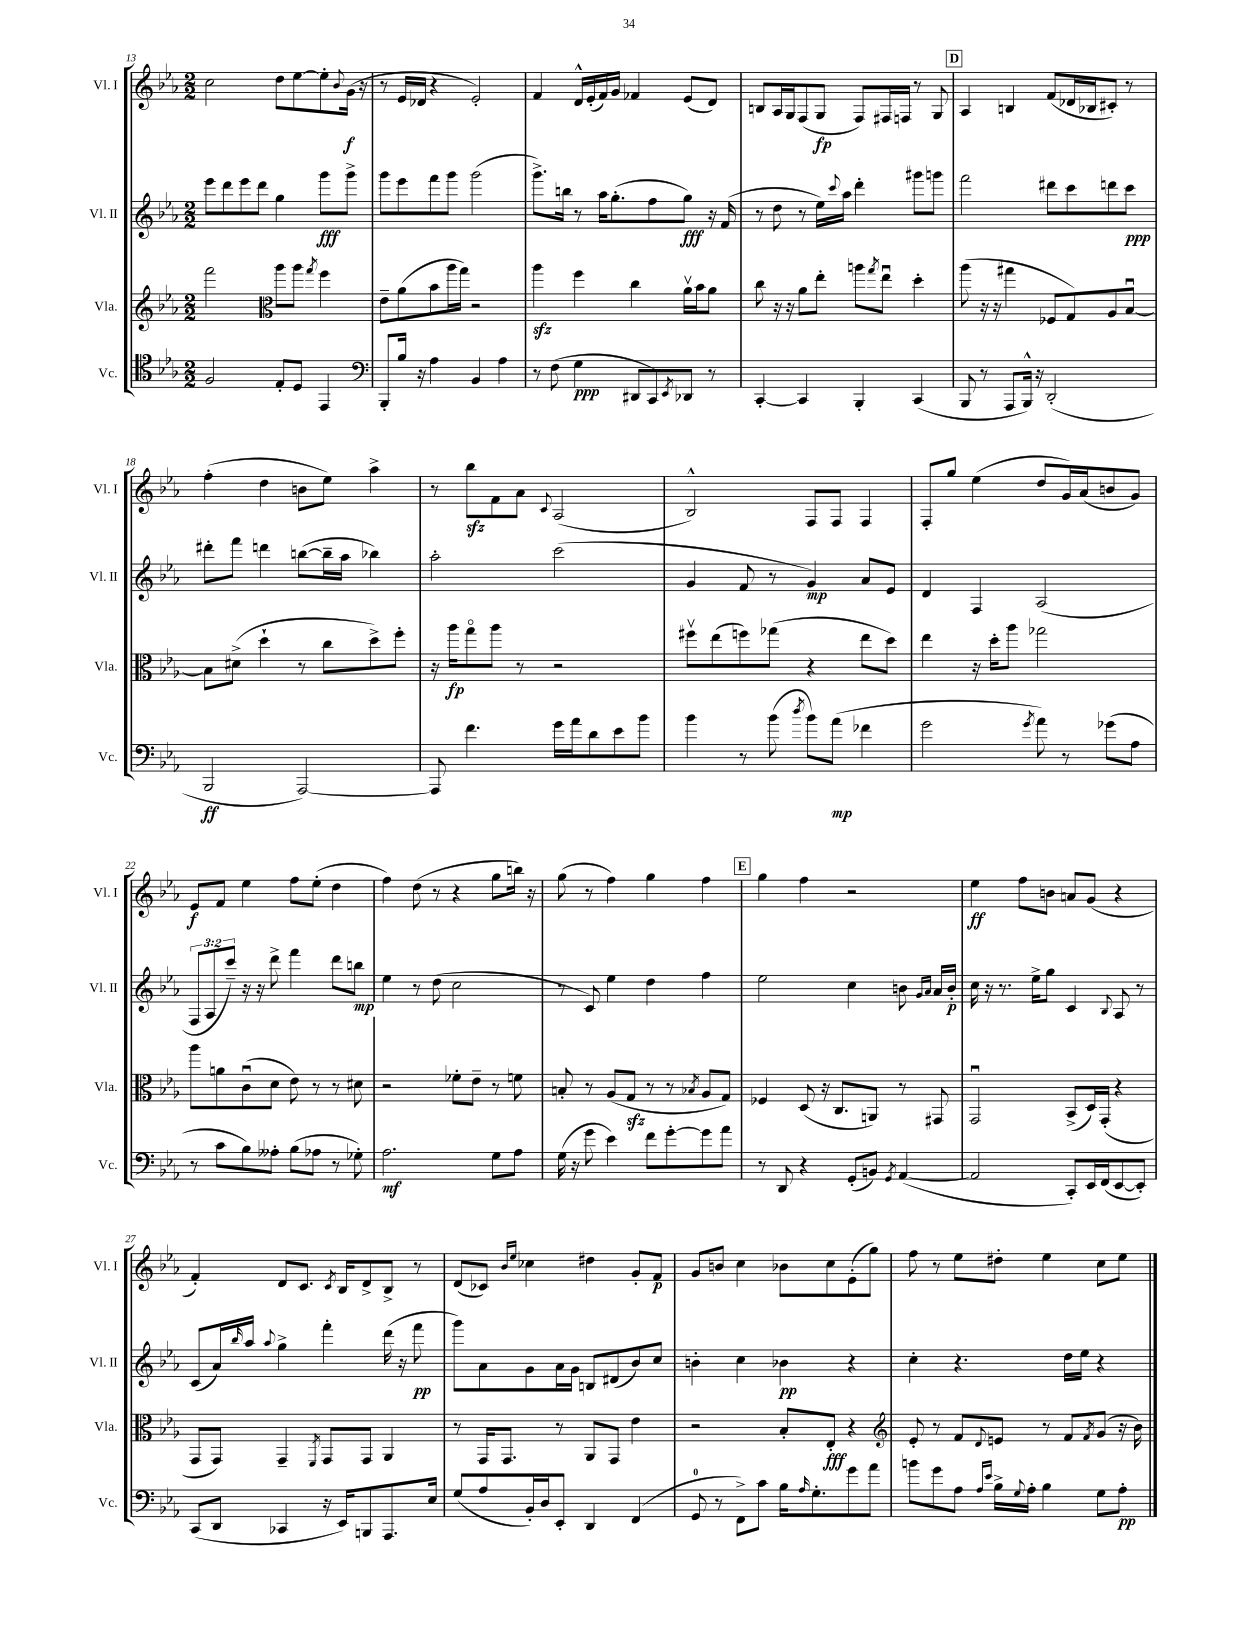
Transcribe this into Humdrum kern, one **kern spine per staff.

**kern	**kern	**kern	**kern
*staff4	*staff3	*staff2	*staff1
*clefC4	*clefG2	*clefG2	*clefG2
*k[b-e-a-]	*k[b-e-a-]	*k[b-e-a-]	*k[b-e-a-]
*M2/2	*M2/2	*M2/2	*M2/2
2F/	2fff\	8eee-\L	2cc\
.	.	8ddd\	.
.	.	8eee-\	.
.	.	8ddd\J	.
*	*clefC3	*	*
8E-'/L	8aa-\L	4gg\	8dd\L
8D/J	8aa-\J	.	[8ee-\
.	8qgg/	.	.
4EE-/	4ff\	8ggg\L	8ee-'\]
.	.	.	8qqb-/
.	.	8ggg^\J	(16g\Jk
.	.	.	16r
=	=	=	=
*clefF4	*	*	*
8BBB-'/L	8e-~\L	8ggg\L	8r
16B-/Jk	(8a-\	8eee-\	16e-/LL
16r	.	.	16d-/JJ
4A-\	8b-\	8fff\	4r
.	16aa-\L	8ggg\J	.
.	16gg\JJ)	.	.
4BB-/	2r	(2ggg\	2e-'/)
4A-\	.	.	.
=	=	=	=
8r	4aa-\	8.ggg^\L)	4f/
(8F\	.	.	.
.	.	16bb\Jk	.
4G\	4ff\	8r	16d^^/LL
.	.	.	(16e-'/
.	.	16aa-\LK	16f/)
.	.	(8.gg'\	16g/JJ
8DD#/L	4cc\	.	4f-/
8CC/)	.	8ff\	.
8qEE-/	.	.	.
8DD-/J	16a-v\LL	8gg\J)	(8e-/L
.	16b-\J	.	.
8r	8a-\J	16r	8d/J)
.	.	(16f/	.
=	=	=	=
[4CC'/	8cc\	8r	8B/L
.	16r	8dd\	16A-/L
.	16r	.	16G/J
4CC/]	8a-\L	8r	(8F/
.	8ee-'\J	16ee-\LL)	8G/J
.	.	8qqccc/	.
.	.	16aa-\JJ	.
4BBB-'/	8aa\L	4ddd'\	8F/L)
.	8qgg/	.	.
.	8ee-u\J	.	16F#/L
.	.	.	16F/JJ
(4CC/	4dd'\	8ggg#\L	8r
.	.	8ggg\J	8G/
=	=	=	=
8BBB-/	(8aa-\	2fff\	4A-/
8r	16r	.	.
.	16r	.	.
8AAA-/L	4gg#\	.	4B/
16BBB-^^/Jk)	.	.	.
16r	.	.	.
(2DD'/	8F-/L	8ddd#\L	(8f/L
.	8G/)	8ccc\	16d-/L
.	.	.	16B-/J
.	8A-/	8ddd\	8c#'/J)
.	[8B-u/J	8ccc\J	8r
=	=	=	=
2BBB-/	8B-\]L	8ddd#'\L	(4ff'\
.	(8d#^\J	8fff\J	.
.	4dd`\	4ddd\	4dd\
[2AAA-/)	8r	([8bb\L	8b\L
.	8cc\L	16bb~\]L	8ee-\J)
.	.	16aa-\JJ	.
.	8dd^\)	4bb-\)	4aa-^\
.	8ff'\J	.	.
=	=	=	=
8AAA-/]	16r	2aa-'\	8r
.	16aa-\LK	.	.
4.f\	8ggo\	.	8bb-\L
.	8aa-\J	.	8f\
.	8r	.	8a-\J
.	.	.	8qqc/
16g\LL	2r	(2ccc\	(2A-/
16a-\J	.	.	.
8d\	.	.	.
8e-\	.	.	.
8b-\J	.	.	.
=	=	=	=
4b-\	8ff#v\L	4g/	2B-^^/)
.	(8ee-\	.	.
8r	8ff\)	8f/	.
(8b-\	(8gg-\J	8r	.
8qdd/	.	.	.
8b-\L)	4r	4g/)	8F/L
(8a-\J	.	.	8F/J
4f-\	8ee-\L	8a-/L	4F/
.	8dd\J)	8e-/J	.
=	=	=	=
2g\	4ee-\	4d/	8F'/L
.	.	.	8gg/J
.	16r	4F/	(4ee-\
.	16dd'\LK	.	.
.	8aa-\J	.	.
8qg/	.	.	.
8a-\)	2gg-\	(2A-/	8dd/L
8r	.	.	16g/L)
.	.	.	(16a-/J
(8g-\L	.	.	8b/
8A-\J	.	.	8g/J)
=	=	=	=
8r	8aa-\L	12F/L	8e-/L
.	.	12A-/	.
8c\L	8a\	.	8f/J
.	.	12ccc~/J)	.
8B-\)	(8cu\	16r	4ee-\
.	.	16r	.
8A--'\J	8d\J	8ddd^\	.
(8B-\L	8e-\)	4fff\	8ff\L
8A-\J	8r	.	(8ee-'\J
8r	8r	8ddd\L	4dd\
8G-'\)	8d#\	8bb\J	.
=	=	=	=
2.A-\	2r	4ee-\	4ff\)
.	.	8r	(8dd\
.	.	(8dd\	8r
.	8f-'\L	2cc\	4r
.	8e-~\J	.	.
8G\L	8r	.	8gg\L
8A-\J	8f\	.	16bb\Jk)
.	.	.	16r
=	=	=	=
(16G\	8B'/	8r	(8gg\
16r	.	.	.
8g\	8r	8c/)	8r
4e-\)	(8A-/L	4ee-\	4ff\)
.	8G/J	.	.
8f\L	8r	4dd\	4gg\
[8g'\	8r	.	.
.	8qB-/	.	.
8g\]	8A-/L	4ff\	4ff\
8a-\J	8G/J)	.	.
=	=	=	=
8r	4F-/	2ee-\	4gg\
8DD/	.	.	.
4r	(8D/	.	4ff\
.	16r	.	.
.	8.C/L	.	.
(8GG'/L	.	4cc\	2r
8BB/J)	8AA/J)	.	.
8qGG/	.	.	.
([4AA-/	8r	8b\	.
.	.	16qqg/LL	.
.	.	16qqa-/JJ	.
.	8GG#/	16a-/LL	.
.	.	16b'/JJ	.
=	=	=	=
2AA-/]	2GGu/	16cc\	4ee-\
.	.	16r	.
.	.	8.r	.
.	.	.	8ff\L
.	.	16ee-^\LK	.
.	.	8gg\J	8b\J
8CC'/L)	(8BB-^/L	4c/	8a/L
16EE-/L	16D/L)	.	(8g/J
(16FF/J	(16GG'/JJ	.	.
.	.	8qqB-/	.
[8EE-/	4r	8A-/	4r
8EE-'/]J)	.	8r	.
=	=	=	=
(8CC/L	8GG/L	(8c/L	4f'/)
8DD/J	8GG/J)	16a-/L)	.
.	.	16qqbb-/	.
.	.	16aa-/JJ	.
.	.	8qqaa-/	.
4CC-/	4GG~/	4gg^\	8d/L
.	.	.	8.c/J
.	8qFF/	.	.
16r	8GG/L	4fff'\	.
.	.	.	8qc/
16EE-/LK)	.	.	16B-/LK
8BBB/	8GG/J	.	8d^/
8.AAA-/	4AA-/	(16ddd\	8B-^/J
.	.	16r	.
.	.	8fff\	8r
16E-/Jk	.	.	.
=	=	=	=
(8G/L	8r	8ggg\L)	(8d/L
8A-/	16GG/LK	8a-\	8c-/J)
.	8.GG/J	.	.
.	.	.	16qqb-/LL
.	.	.	16qqee-/JJ
16BB-'/L)	.	8g\	4cc-\
16D/J	.	.	.
8EE-'/J	8r	16a-\L	.
.	.	16g\JJ	.
4DD/	8AA-/L	8B/L	4dd#\
.	8GG/J	(8d#/	.
(4FF/	4e-\	8b-/)	8g'/L
.	.	8cc/J	8f/J
=	=	=	=
8GG/	2r	4b'\	8g/L
8r	.	.	8b/J
8FF^\L)	.	4cc\	4cc\
8c\J	.	.	.
16B-\LK	8B-'/L	4b-\	8b-\L
16qqA-/	.	.	.
8.G'\	.	.	.
.	8E-'/J	.	8cc\
8g\	4r	4r	(8e-'\
8a-\J	.	.	8gg\J)
=	=	=	=
*	*clefG2	*	*
8b\L	8e-'/	4cc'\	8ff\
8g\	8r	.	8r
8A-\J	8f/L	4.r	8ee-\L
16qqA-/LL	.	.	.
16qqe-/JJ	8qqd/	.	.
16B-^\LL	8e/J	.	8dd#'\J
8qqG/	.	.	.
16A-'\JJ	.	.	.
4B-\	8r	.	4ee-\
.	8f/L	16dd\LL	.
.	.	16ee-\JJ	.
.	8qf/	.	.
8G\L	(8g/J	4r	8cc\L
8A-'\J	16r	.	8ee-\J
.	16b-\)	.	.
==	==	==	==
*-	*-	*-	*-
